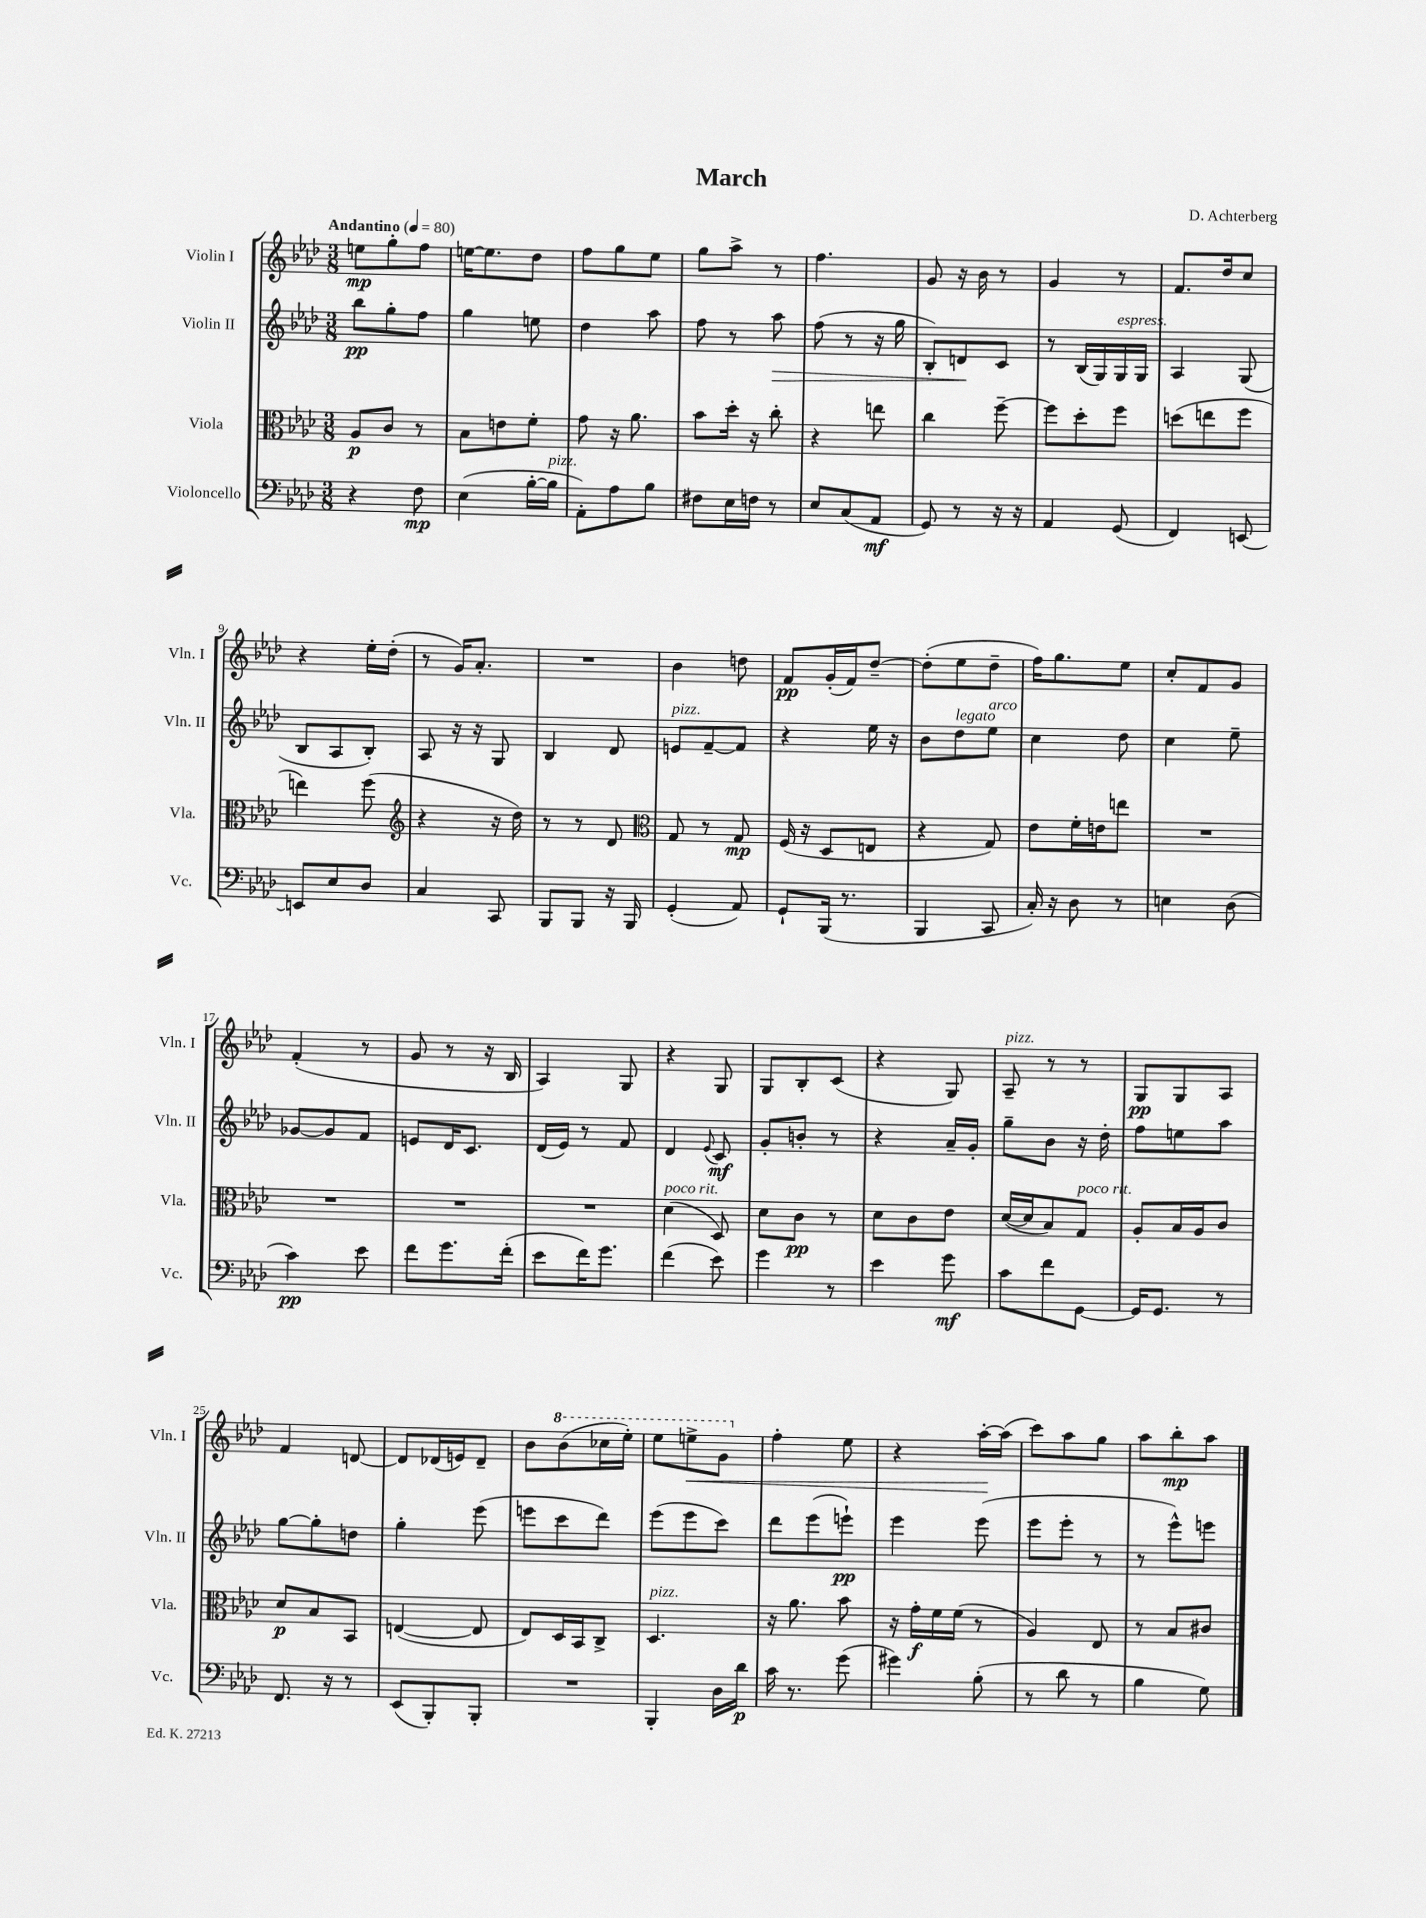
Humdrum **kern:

**kern	**kern	**kern	**kern
*staff4	*staff3	*staff2	*staff1
*clefF4	*clefC3	*clefG2	*clefG2
*k[b-e-a-d-]	*k[b-e-a-d-]	*k[b-e-a-d-]	*k[b-e-a-d-]
*M3/8	*M3/8	*M3/8	*M3/8
*MM80	*MM80	*MM80	*MM80
4r	8A-	8bb-	8ee
.	8c	8gg'	8gg'
8F	8r	8ff	8ff
=	=	=	=
(4E-	8B-	4gg	[16ee
.	.	.	8.ee]
.	8e	.	.
[16B-'	8f'	8ee	8dd-
16B-]	.	.	.
=	=	=	=
8AA-')	8g	4dd-	8ff
8A-	16r	.	8gg
.	8.a-	.	.
8B-	.	8aa-	8ee-
=	=	=	=
8F#	8b-	8ff	8gg
16E-	16dd-'	8r	8aa-^
16F	16r	.	.
8r	8cc'	8aa-	8r
=	=	=	=
8E-	4r	(8ff	4.ff
(8C	.	8r	.
8AA-	8ee	16r	.
.	.	16gg	.
=	=	=	=
8GG)	4cc	8B-')	8g
8r	.	8d	16r
.	.	.	16b-
16r	[8ff~	8c	8r
16r	.	.	.
=	=	=	=
4AA-	8ff]	8r	4g
.	8dd-'	(16B-	.
.	.	16G)	.
(8GG	8ff	16G	8r
.	.	16G	.
=	=	=	=
4FF)	(8dd	4A-	8.f
.	8ee	.	.
.	.	.	16dd-
[8EE	8ff	(8G	8cc
=	=	=	=
8EE]	4ee)	8B-	4r
8E-	.	8A-	.
8D-	(8ff	8B-')	16ee-'
.	.	.	(16dd-'
=	=	=	=
*	*clefG2	*	*
4C	4r	8A-	8r
.	.	16r	16g)
.	.	16r	8.a-'
8CC	16r	8G	.
.	16dd-)	.	.
=	=	=	=
8BBB-	8r	4B-	4.r
8BBB-	8r	.	.
16r	8d-	8d-	.
16BBB-	.	.	.
=	=	=	=
*	*clefC3	*	*
(4GG'	8G	8e	4b-
.	8r	[8f~	.
8AA-)	8G	8f]	8dd
=	=	=	=
8GG`	(16F	4r	8f
.	16r	.	.
(16BBB-	8D-	.	(16g'
8.r	.	.	16f)
.	8E	16ee-	[8dd-~
.	.	16r	.
=	=	=	=
4BBB-	4r	8b-	(8dd-']
.	.	8dd-	8ee-
8CC	8G)	8ee-	8dd-~
=	=	=	=
16C')	8e-	4cc	16ff)
16r	.	.	8.gg
8D-	16f'	.	.
.	16e	.	.
8r	8ee	8dd-	8ee-
=	=	=	=
4E	4.r	4cc	8cc'
.	.	.	8f
(8D-	.	8ee-~	8g
=	=	=	=
4c)	4.r	[8g-	(4f'
.	.	8g-]	.
8e-	.	8f	8r
=	=	=	=
8f	4.r	8e	8g
8.g	.	16d-	8r
.	.	8.c	.
.	.	.	16r
(16f'	.	.	16B-
=	=	=	=
8e-	4.r	(16d-	4A-)
.	.	16e-)	.
16f)	.	8r	.
8.g	.	.	.
.	.	8f	8G
=	=	=	=
(4f	(4d-	4d-	4r
.	.	8qqe-	.
8e-)	8D-)	8c	8G
=	=	=	=
4g	8d-	8g'	8G
.	8c	8b'	8B-'
8r	8r	8r	(8c
=	=	=	=
4e-	8d-	4r	4r
.	8c	.	.
8g	8e-	16a-~	8G)
.	.	16g'	.
=	=	=	=
8c	([16d-	8gg~	8A-~
.	16d-]	.	.
8f	8B-)	8b-	8r
[8GG	8G	16r	8r
.	.	16dd-'	.
=	=	=	=
16GG]	8A-'	8ff	8G
8.GG	.	.	.
.	16B-	8ee	8G
.	16A-	.	.
8r	8c	8aa-	8A-
=	=	=	=
8.FF	8d-	[8gg	4f
.	8B-	8gg']	.
16r	.	.	.
8r	8BB-	8dd	[8d
=	=	=	=
(8EE-	([4E	4gg'	8d]
8BBB-')	.	.	(16d-
.	.	.	16e)
8BBB-'	8E]	(8eee-	8d-~
=	=	=	=
4.r	8E-)	8eee	8b-
.	16D-	8ccc	(8bb-
.	16BB-	.	.
.	8C^	8ddd-)	16ccc-
.	.	.	16eee-')
=	=	=	=
4BBB-'	4.D-	(8eee-	8eee-
.	.	8eee-	8eee^
16D-	.	8ccc)	8gg
16d-	.	.	.
=	=	=	=
16c	16r	8ddd-	4ff'
8.r	8.a-	.	.
.	.	(8eee-	.
(8g	8b-	8eee`)	8ee-
=	=	=	=
4g#)	16r	4eee-	4r
.	16g'	.	.
.	16f	.	.
.	(16f	.	.
(8B-'	8r	(8eee-	[16aa-'
.	.	.	(16aa-]
=	=	=	=
8r	4A-)	8eee-	8ccc)
8d-	.	8eee-'	8aa-
8r	8E-	8r	8gg
=	=	=	=
4B-	8r	8r	8aa-
.	8B-	8eee-^^)	8bb-'
8G)	8c#	8eee	8aa-
==	==	==	==
*-	*-	*-	*-
